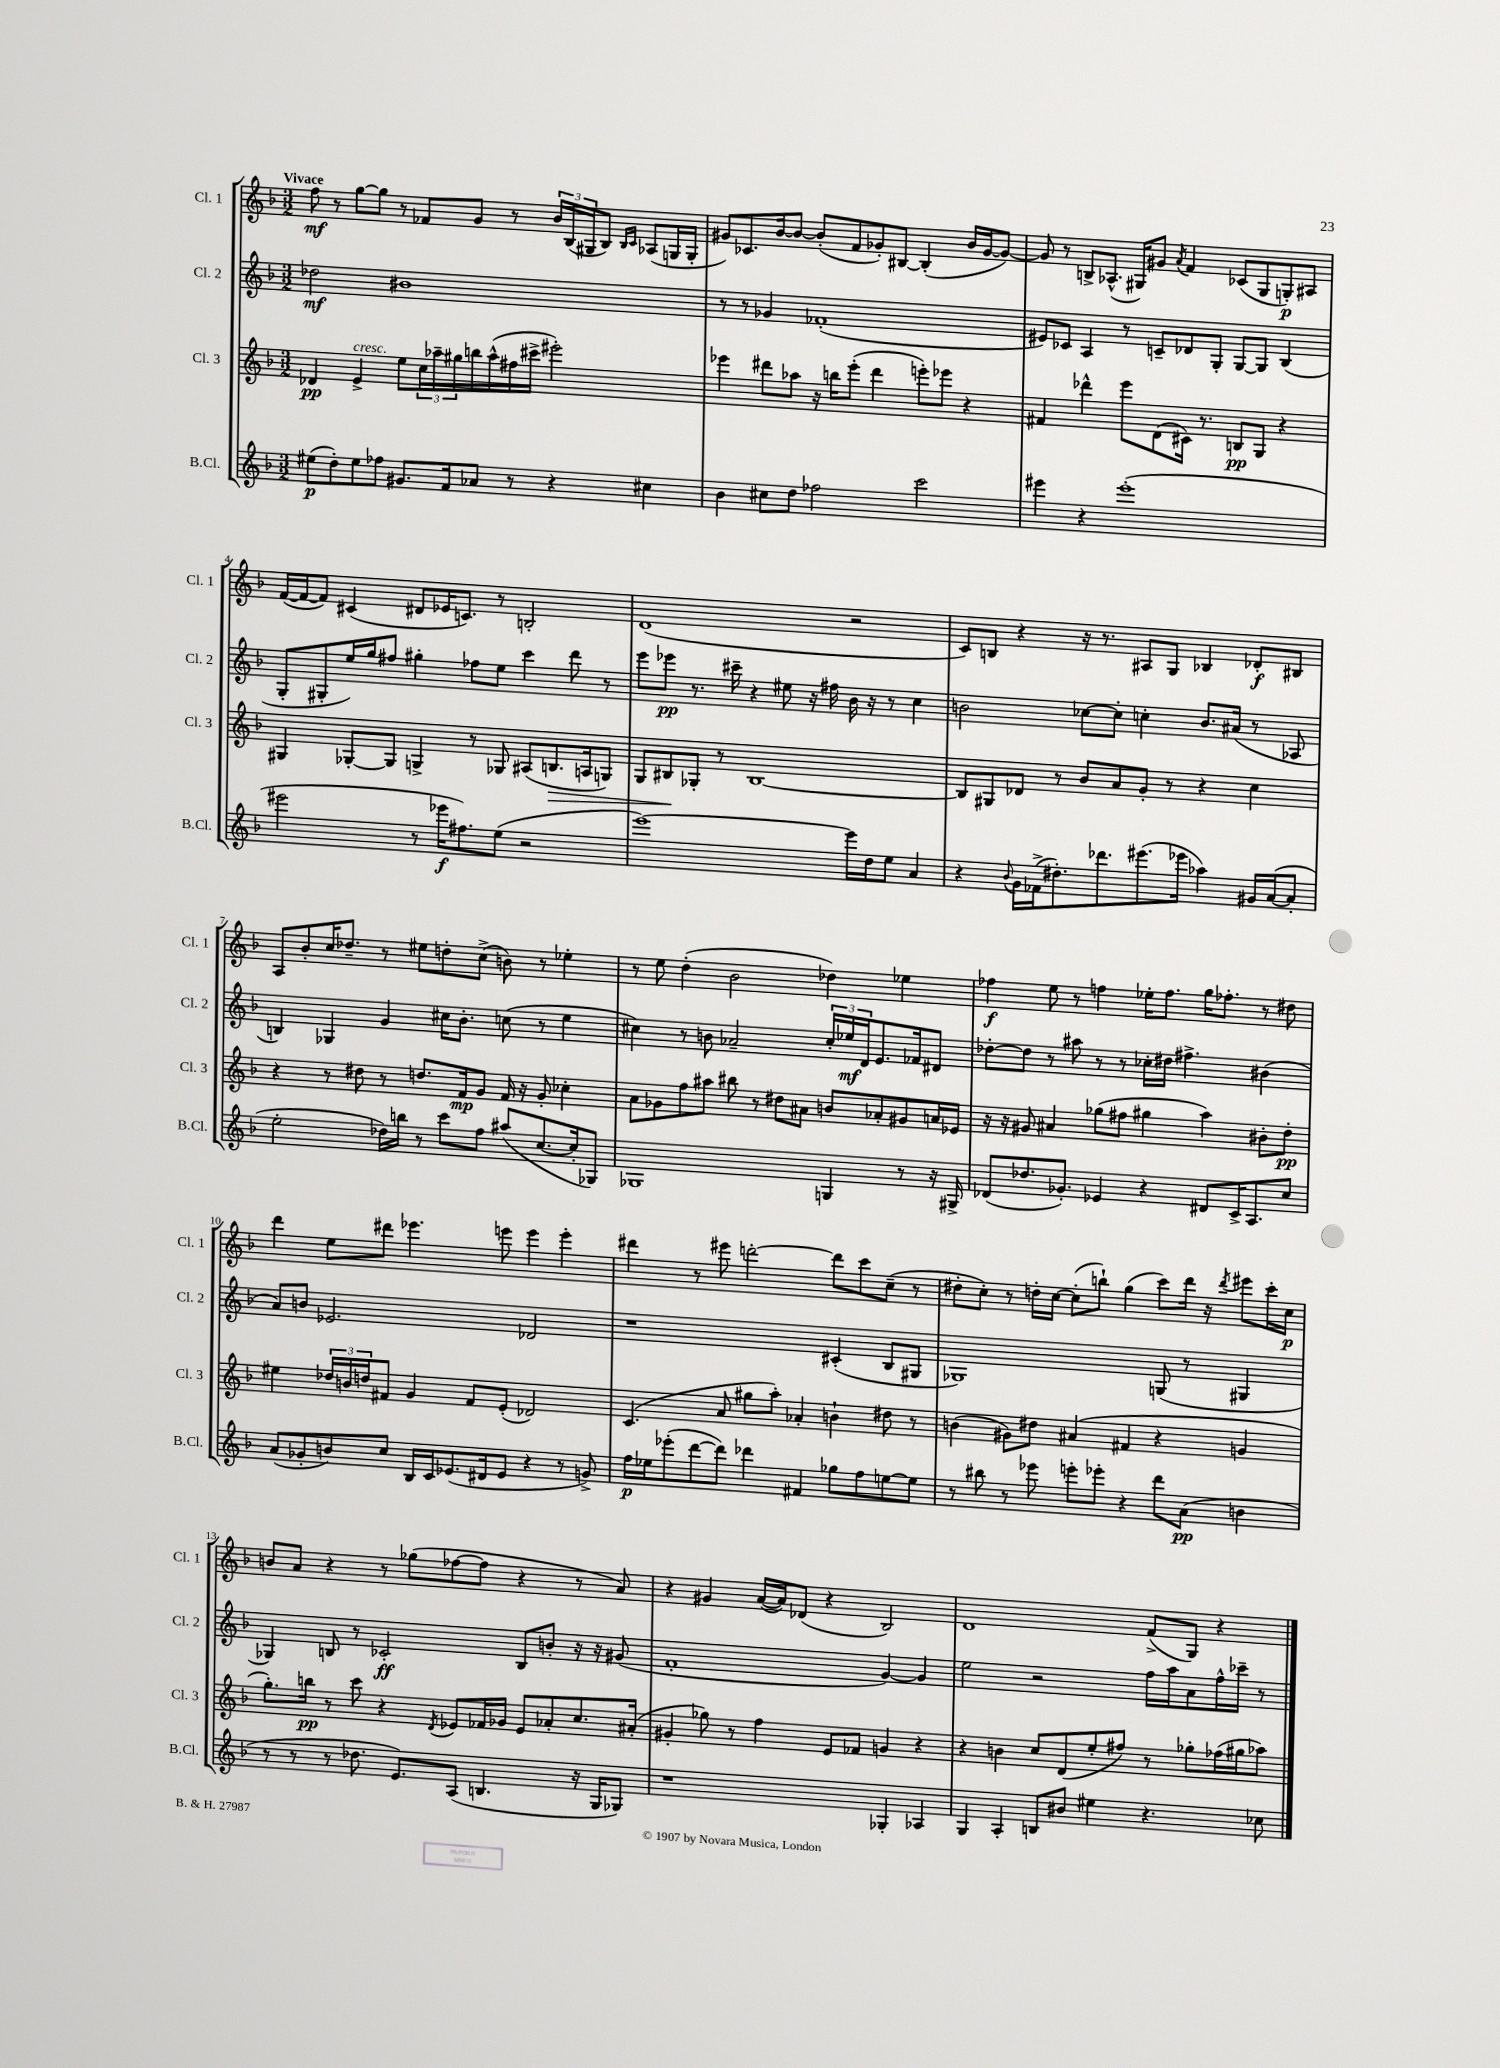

**kern	**kern	**kern	**kern
*staff4	*staff3	*staff2	*staff1
*clefG2	*clefG2	*clefG2	*clefG2
*k[b-]	*k[b-]	*k[b-]	*k[b-]
*M3/2	*M3/2	*M3/2	*M3/2
(8ee#	4d-	2dd-	8ff
8dd')	.	.	8r
8ee#	4e^	.	[8gg
8ff-	.	.	8gg]
8.g#	8ee	1b#	8r
.	24cc	.	8f-
.	24aa-~	.	.
16f	.	.	.
.	24gg#	.	.
8a-	16bb	.	8g
.	(16aa-^^	.	.
8r	16ff#	.	8r
.	16ccc#^	.	.
4r	2eee#')	.	24b-
.	.	.	(24B-
.	.	.	24G#
.	.	.	8B-)
.	.	.	16qqB-
.	.	.	16qqc
4cc#	.	.	(8A-
.	.	.	16G
.	.	.	16G'
=	=	=	=
4b-	4eee-	8r	8g#)
.	.	8r	8.c-
8cc#	8ddd#	4g-	.
.	.	.	[16b-
8dd	8aa-	.	8b-_
2ff-	16r	(1f-'	(8b-']
.	16bb	.	.
.	(8eee-'	.	8f
.	4ddd#	.	8g-')
.	.	.	[8B#
2ccc	8eee')	.	(4B#']
.	8eee-	.	.
.	4r	.	16b-
.	.	.	[16g-
.	.	.	8g-_)
=	=	=	=
4eee#	4f#	8e#)	8g-]
.	.	8c-	8r
4r	4ddd-^^	4A	8B^
.	.	.	(8.A-^^
(1eee#'	8eee	8r	.
.	.	.	16G#)
.	(8d	8c~	8g#
.	.	.	8qa
.	16c#)	8d-	4f
.	8.r	.	.
.	.	8G'	.
.	8B	[8G	(8c-
.	8G	8G]	8G#
.	4r	(4B-	8G')
.	.	.	8A#
=	=	=	=
2eee#	4G#	8G'	([16f
.	.	.	16f_
.	.	8G#'	8f])
.	[8G-'	16ee)	(4c#
.	.	16gg	.
.	8G-]	8ff#	.
8r	4G^	4gg#'	8d#
16eee-	.	.	16e-
8.ff#)	.	.	8.c)
.	8r	8ff-	.
(8ee	8G-	8ee	8r
2r	(8A#	4ccc	2B'
.	8.B	.	.
.	.	8ddd	.
.	16A	.	.
.	8G)	8r	.
=	=	=	=
[1eee)	8G	8eee	(1d
.	8B#	8eee-	.
.	8G-'	8.r	.
.	8r	.	.
.	.	16ccc#~	.
.	[1B#	4r	.
.	.	8ee#	.
.	.	16r	.
.	.	16ff#	.
16eee]	.	16b-	2r
16dd	.	16r	.
8ee	.	8r	.
4a	.	4cc	.
=	=	=	=
4r	8B#]	2b	8c)
.	8G#	.	8B
8qqb-	.	.	.
16g	8d-	.	4r
(16f-^	.	.	.
8.dd#')	8r	.	.
.	8b-	[8cc-	16r
8.ddd-	.	.	8.r
.	8a	8cc-']	.
(8.eee#	8g'	4cc'	8A#
.	8r	.	8G
16eee-	.	.	.
4aa-)	4r	8.b	4B-
.	.	(16a#	.
16g#	4cc	8r	8d-'
([16a	.	.	.
8a']	.	8A-	8B#
=	=	=	=
2ee'	4r	4B)	8A
.	.	.	8b-'
.	8r	4G-	16cc
.	.	.	8.dd-~
.	8dd#	.	.
16dd-)	8r	4g	8r
16bb	.	.	.
8r	8.dd	.	8ee#
8ccc	.	16cc#	8dd'
.	16f	8.b-'	.
8ff	8g	.	(8cc^
(8aa#	16f	(8cc	8b)
.	16r	.	.
[8.cc	8g'	8r	8r
.	4cc-'	4ee	4ee-'
16cc']	.	.	.
8G-)	.	.	.
=	=	=	=
1G-	8a	4cc#)	8r
.	8g-	.	8ee
.	8ff	8r	(4dd'
.	8aa#	8b	.
.	8bb#	2a-~	2b-
.	8r	.	.
.	8dd#	.	.
.	8a#	.	.
4G	8b	24cc#'	4dd-)
.	.	24ee-	.
.	.	24d	.
.	8a-'	8.e	.
8r	8g#	.	4ee-
.	.	16f-	.
16r	16a	8d#	.
16G#^	16e-	.	.
=	=	=	=
(8d-	16r	[8dd-'	4ff-
.	16r	.	.
8.dd-	8g#	8dd-]	.
.	4a#	8r	8ee
8.g-')	.	.	.
.	.	8aa#	8r
4e-	(8gg-	8r	4ff
.	8ff#	8r	.
4r	4gg#	16cc-'	16ee-'
.	.	16dd#	8.ff
.	.	4.ff#^	.
8d#	4aa)	.	16gg
.	.	.	8.ff-'
16c^	.	.	.
8.A	.	.	.
.	8b#'	(4b#	8r
8cc	8dd'	.	8dd#
=	=	=	=
(8a	4ee#	8a)	4ddd
8g-'	.	8b	.
8b)	24dd-	2.e-	8ee
.	24b	.	.
.	24dd	.	.
8cc	8f#	.	8ddd#
16B-	4g	.	4.eee-
16c	.	.	.
(8.e-	.	.	.
.	8f#	.	.
16d#	.	.	.
8e-	(8e'	.	8eee
4r	2d-)	2d-	4eee
8r	.	.	4eee'
8g^)	.	.	.
=	=	=	=
16ff	(4.c	1r	4ddd#
16ee-	.	.	.
(8eee-'	.	.	.
[8ddd	.	.	8r
8ddd])	8a	.	8eee#
4ddd-	8gg#	.	[2ddd'
.	8aa')	.	.
4f#	4a-'	.	.
8gg-	4b`	(4c#'	8ddd]
8ff	.	.	8ccc
[8ee	8dd#	8B-	(8cc~
8ee]	8r	8G#	8r
=	=	=	=
8r	(4b	1G-)	8dd#'
8bb#	.	.	8cc')
8r	8g#)	.	8r
8eee-	8dd#	.	16dd'
.	.	.	[16cc
8eee'	(4a#	.	(8cc']
8eee-'	.	.	8bb`)
4r	4f#	.	(4gg
8ddd	4r	(8G	8ccc)
(8a	.	8r	16ddd
.	.	.	16r
.	.	.	8qddd
4b	4g	4G#	8eee#
.	.	.	16ccc'
.	.	.	16cc
=	=	=	=
8r	8.gg')	4G-)	8b
8r	.	.	8a
.	16bb	.	.
8r	8r	8B	4r
8.dd-	8ccc	8r	.
.	4r	2c-'	8r
8.e)	.	.	.
.	.	.	(8gg-
.	8qd	.	.
(8A	8e-	.	[8ff-
4.B	16f-	.	8ff-]
.	16g-	.	.
.	8e-	8B	4r
.	8a-'	8b'	.
16r	8.cc	16r	8r
16G	.	16r	.
8G-)	.	(8g#	8a)
.	(16a#'	.	.
=	=	=	=
1r	4g#'	1f'	4r
.	8gg-)	.	4g#
.	8r	.	.
.	4ff	.	([16a
.	.	.	16a])
.	.	.	(8d-
.	8e	.	4r
.	8f-	.	.
4G-'	4g	[4g)	2B-)
4A-	4r	4g]	.
=	=	=	=
4G	4r	2ee	1d
4A'	4b	.	.
8B	8cc	2r	.
8b#	(8d	.	.
4ee#	8ee'	.	.
.	8ff#)	.	.
4.r	8r	16ff	(8f^
.	.	16aa	.
.	8gg-'	8a	8G)
.	(16ff-	16ff^^	4r
.	16gg#	16ccc-~	.
8cc-	8aa-)	8r	.
==	==	==	==
*-	*-	*-	*-
